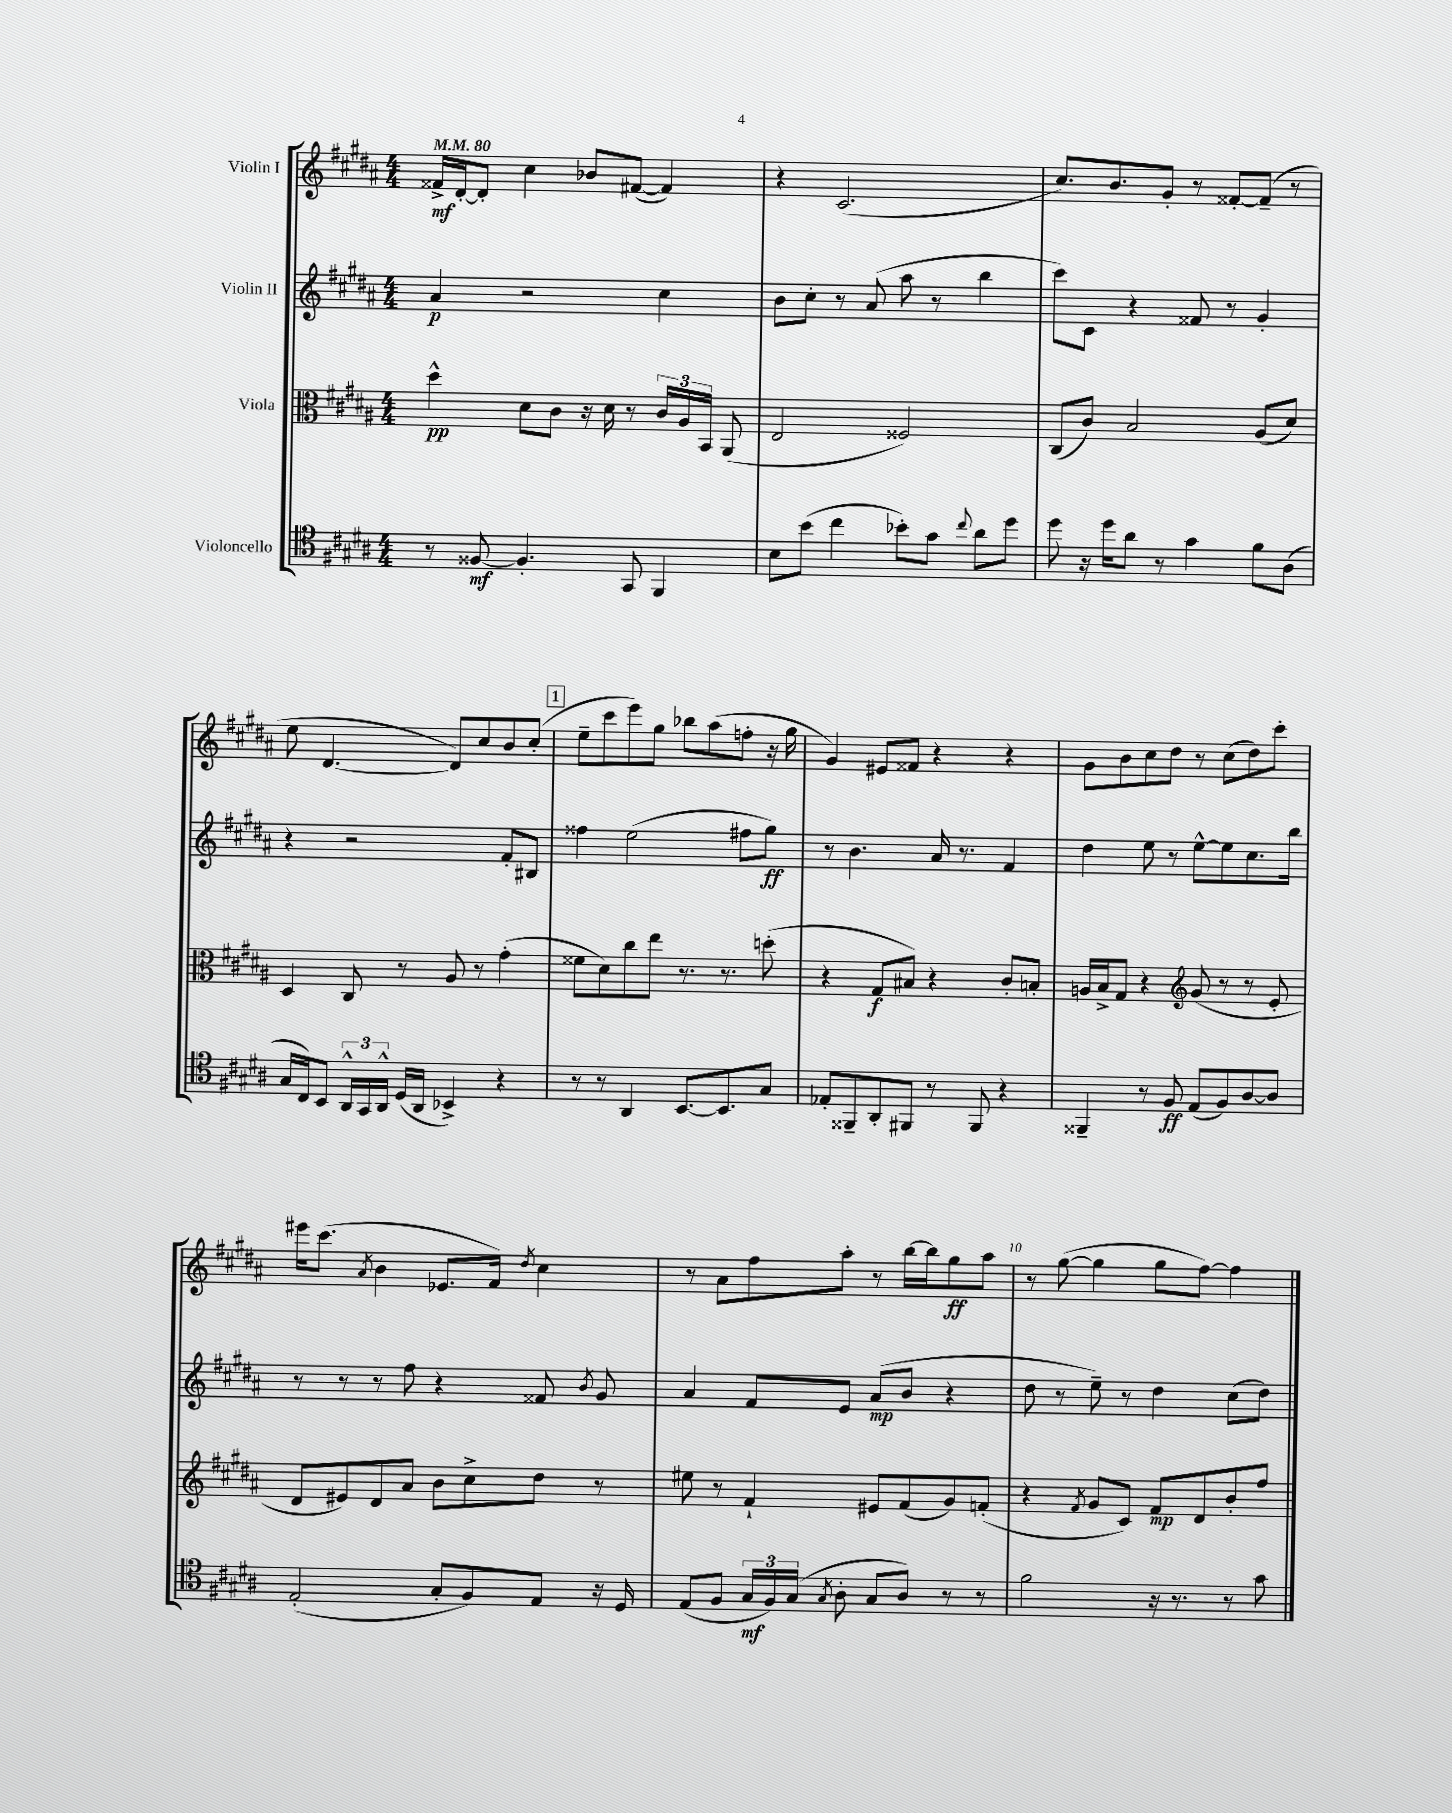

**kern	**dynam	**kern	**dynam	**kern	**dynam	**kern	**dynam
*part4	*part4	*part3	*part3	*part2	*part2	*part1	*part1
*staff4	*staff4	*staff3	*staff3	*staff2	*staff2	*staff1	*staff1
*I"Violoncello	*	*I"Viola	*	*I"Violin II	*	*I"Violin I	*
*clefC4	*	*clefC3	*	*clefG2	*	*clefG2	*
*k[f#c#g#d#a#]	*	*k[f#c#g#d#a#]	*	*k[f#c#g#d#a#]	*	*k[f#c#g#d#a#]	*
*M4/4	*	*M4/4	*	*M4/4	*	*M4/4	*
*MM80	*	*MM80	*	*MM80	*	*MM80	*
=1	=1	=1	=1	=1	=1	=1	=1
8r	.	4dd#^^\	pp	4a#/	p	16f##X^/LL	mf
.	.	.	.	.	.	[16d#'/J	.
[8F##X/	mf	.	.	.	.	8d#'/J]	.
4.F##'/]	.	8d#\L	.	2r	.	4cc#\	.
.	.	8c#\J	.	.	.	.	.
.	.	16r	.	.	.	8b-X/L	.
.	.	16d#\	.	.	.	.	.
8GG#/	.	8r	.	.	.	([8f#X/J	.
4FF#/	.	24c#/LL	.	4cc#\	.	4f#/])	.
.	.	24A#/	.	.	.	.	.
.	.	24BB/JJ	.	.	.	.	.
.	.	(8AA#/	.	.	.	.	.
=2	=2	=2	=2	=2	=2	=2	=2
8B\L	.	2E/	.	8b\L	.	4r	.
(8b\J	.	.	.	8cc#'\J	.	.	.
4cc#\	.	.	.	8r	.	(2.c#/	.
.	.	.	.	(8a#/	.	.	.
8b-X'\L)	.	2F##X/)	.	8aa#\	.	.	.
8g#\J	.	.	.	8r	.	.	.
8qqcc#/	.	.	.	.	.	.	.
8a#\L	.	.	.	4bb\	.	.	.
8dd#\J	.	.	.	.	.	.	.
=3	=3	=3	=3	=3	=3	=3	=3
8dd#\	.	(8C#/L	.	8ccc#\L)	.	8.cc#/L)	.
16r	.	8c#/J)	.	8c#\J	.	.	.
16dd#\KL	.	.	.	.	.	8.b/	.
8a#\J	.	2B/	.	4r	.	.	.
8r	.	.	.	.	.	8g#'/J	.
4g#\	.	.	.	8f##X/	.	8r	.
.	.	.	.	8r	.	[8f##X'/L	.
8f#\L	.	(8A#/L	.	4g#'/	.	(8f##~/J]	.
(8A#\J	.	8d#/J)	.	.	.	8r	.
!!LO:LB:g=z
=4	=4	=4	=4	=4	=4	=4	=4
16G#/LL	.	4D#/	.	4r	.	8ee\	.
16C#/J)	.	.	.	.	.	.	.
8BB/J	.	.	.	.	.	[4.d#/	.
24AA#^^/LL	.	8C#/	.	2r	.	.	.
24GG#/	.	.	.	.	.	.	.
24AA#^^/JJ	.	.	.	.	.	.	.
(16D#/LL	.	8r	.	.	.	.	.
16AA#/JJ	.	.	.	.	.	.	.
4BB-X^/)	.	8A#/	.	.	.	8d#/L])	.
.	.	8r	.	.	.	8cc#/	.
4r	.	(4g#'\	.	8f#'/L	.	8b/	.
.	.	.	.	8B#X/J	.	(8cc#'/J	.
!!LO:REH:place=s1:t=1
=5	=5	=5	=5	=5	=5	=5	=5
8r	.	8f##X\L	.	4ff##X\	.	8ee~\L	.
8r	.	8d#\)	.	.	.	8ccc#\	.
4AA#/	.	8cc#\	.	(2ee\	.	8eee\)	.
.	.	8ee\J	.	.	.	8gg#\J	.
[8.BB/L	.	8.r	.	.	.	8bb-X\L	.
.	.	.	.	.	.	(8aa#\	.
8.BB/]	.	8.r	.	.	.	.	.
.	.	.	.	8ff#X\L	.	8ffn'\J	.
8G#/J	.	(8ddn'\	.	8gg#\J)	ff	16r	.
.	.	.	.	.	.	16gg#\	.
=6	=6	=6	=6	=6	=6	=6	=6
8E-X'/L	.	4r	.	8r	.	4g#/)	.
8FF##X~/	.	.	.	4.b\	.	.	.
8AA#'/	.	8G#/L	f	.	.	8e#X/L	.
8FF#X/J	.	8B#X/J)	.	.	.	8f##X/J	.
8r	.	4r	.	16a#/	.	4r	.
.	.	.	.	8.r	.	.	.
8FF#/	.	.	.	.	.	.	.
4r	.	8c#'/L	.	4f#/	.	4r	.
.	.	8Bn'/J	.	.	.	.	.
=7	=7	=7	=7	=7	=7	=7	=7
4FF##X~/	.	16An/LL	.	4dd#\	.	8g#\L	.
.	.	16B^/J	.	.	.	.	.
.	.	8G#/J	.	.	.	8b\	.
8r	.	4r	.	8ee\	.	8cc#\	.
8F#/	ff	.	.	8r	.	8dd#\J	.
*	*	*clefG2	*	*	*	*	*
(8E/L	.	(8g#/	.	[8ee^^\L	.	8r	.
8F#/)	.	8r	.	8ee\]	.	(8cc#\L	.
[8A#/	.	8r	.	8.cc#\	.	8dd#\)	.
8A#/J]	.	8e'/	.	.	.	8ccc#'\J	.
.	.	.	.	16bb\Jk	.	.	.
!!LO:LB:g=z
=8	=8	=8	=8	=8	=8	=8	=8
(2E'/	.	8d#/L	.	8r	.	16eee#X\KL	.
.	.	.	.	.	.	(8.ccc#\J	.
.	.	8e#X/)	.	8r	.	.	.
.	.	.	.	.	.	8qa#/	.
.	.	8d#/	.	8r	.	4b\	.
.	.	8a#/J	.	8ff#\	.	.	.
8G#'/L	.	8b\L	.	4r	.	8.e-X/L	.
8F#/)	.	8cc#^\	.	.	.	.	.
.	.	.	.	.	.	16f#/Jk)	.
.	.	.	.	.	.	8qdd#/	.
8E/J	.	8dd#\J	.	8f##X/	.	4cc#\	.
.	.	.	.	8qb/	.	.	.
16r	.	8r	.	8g#/	.	.	.
16D#/	.	.	.	.	.	.	.
=9	=9	=9	=9	=9	=9	=9	=9
(8E/L	.	8ee#X\	.	4a#/	.	8r	.
8F#/J	.	8r	.	.	.	8a#\L	.
24G#/LL	mf	4f#`/	.	8f#/L	.	8ff#\	.
24F#/)	.	.	.	.	.	.	.
(24G#/JJ	.	.	.	.	.	.	.
8qG#/	.	.	.	.	.	.	.
8A#'\	.	.	.	8e/J	.	8aa#'\J	.
8G#/L	.	8e#X/L	.	(8a#/L	mp	8r	.
8A#/J)	.	(8f#/	.	8b/J	.	[16bb\LL	.
.	.	.	.	.	.	16bb\J]	.
8r	.	8g#/)	.	4r	.	8gg#\	ff
8r	.	(8fn'/J	.	.	.	8aa#\J	.
=10	=10	=10	=10	=10	=10	=10	=10
2f#\	.	4r	.	8dd#\	.	8r	.
.	.	.	.	8r	.	([8gg#\	.
.	.	8qf#/	.	.	.	.	.
.	.	8g#/L	.	8ee~\)	.	4gg#\]	.
.	.	8c#/J)	.	8r	.	.	.
16r	.	8f#/L	mp	4dd#\	.	8gg#\L	.
8.r	.	.	.	.	.	.	.
.	.	8d#/	.	.	.	[8ff#\J)	.
8r	.	8b'/	.	(8cc#\L	.	4ff#\]	.
8g#\	.	8ff#/J	.	8dd#\J)	.	.	.
==	==	==	==	==	==	==	==
*-	*-	*-	*-	*-	*-	*-	*-
